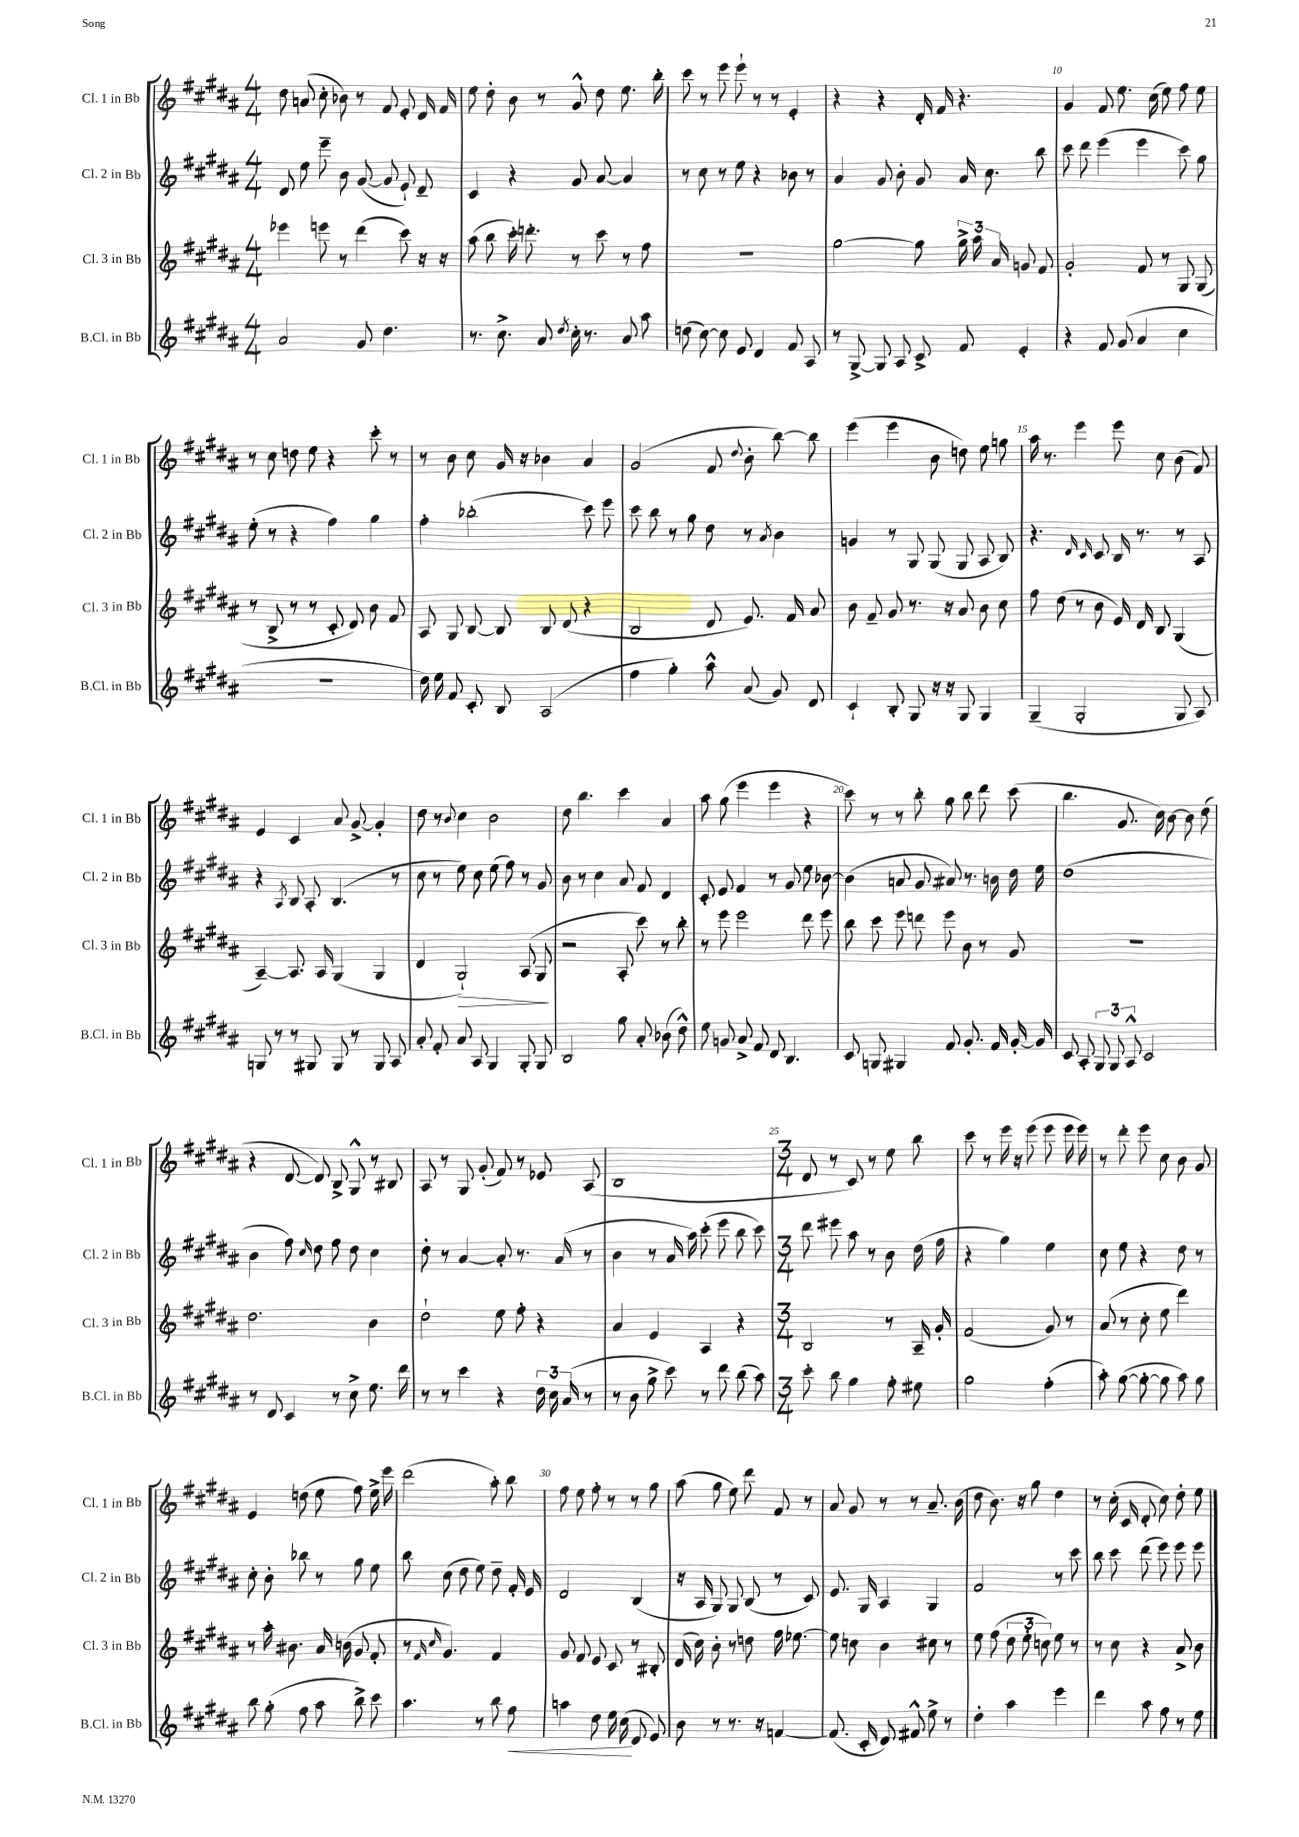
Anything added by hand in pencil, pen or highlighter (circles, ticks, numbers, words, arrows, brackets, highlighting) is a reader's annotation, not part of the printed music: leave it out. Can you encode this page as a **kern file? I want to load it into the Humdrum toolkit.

**kern	**dynam	**kern	**dynam	**kern	**kern
*part4	*part4	*part3	*part3	*part2	*part1
*staff4	*staff4	*staff3	*staff3	*staff2	*staff1
*I"B.Cl. in Bb	*	*I"Cl. 3 in Bb	*	*I"Cl. 2 in Bb	*I"Cl. 1 in Bb
*I'B.Cl. in Bb	*	*I'Cl. 3 in Bb	*	*I'Cl. 2 in Bb	*I'Cl. 1 in Bb
*clefG2	*	*clefG2	*	*clefG2	*clefG2
*k[f#c#g#d#a#]	*	*k[f#c#g#d#a#]	*	*k[f#c#g#d#a#]	*k[f#c#g#d#a#]
*M4/4	*	*M4/4	*	*M4/4	*M4/4
=6	=6	=6	=6	=6	=6
2a#/	.	4eee-X\	.	8d#/	8dd#\
.	.	.	.	8ee\	(8an/
.	.	8eeen\	.	8eee~\	8cc#'\
.	.	8r	.	8b\	8b-X\)
8g#/	.	(4ddd#\	.	([8g#/	8r
4.dd#\	.	.	.	8g#/]	8f#/
.	.	8ccc#\)	.	8e`/)	8e'/
.	.	16r	.	8d#~/	16d#/
.	.	16r	.	.	16f#/
=7	=7	=7	=7	=7	=7
8.r	.	(8aa#\	.	4c#/	8ee\
.	.	8bb\	.	.	8dd#'\
8.cc#^\	.	.	.	.	.
.	.	16ccc#'\)	.	4r	8b\
.	.	8.dddn'\	.	.	.
8a#/	.	.	.	.	8r
8qdd#/	.	.	.	.	.
16cc#'\	.	8r	.	8g#/	8g#^^/
8.r	.	.	.	.	.
.	.	8ccc#\	.	[8a#/	8dd#\
8a#/	.	8r	.	4a#/]	8.ee\
8aa#\	.	8ff#\	.	.	.
.	.	.	.	.	16bb'\
=8	=8	=8	=8	=8	=8
(8ddn\	.	1r	.	8r	8ccc#\
[8cc#\)	.	.	.	8cc#\	8r
8cc#\]	.	.	.	8r	8eee\
8e/	.	.	.	8ee\	8eee`\
4d#/	.	.	.	4r	8r
.	.	.	.	.	8r
8f#/	.	.	.	8b-X\	4e'/
8A#/	.	.	.	8r	.
=9	=9	=9	=9	=9	=9
8r	.	[2gg#\	.	4a#/	4r
[8G#^/	.	.	.	.	.
8G#/]	.	.	.	8g#/	4r
8A#/	.	.	.	8b'\	.
8c#^/	.	8gg#\]	.	8g#/	16d#'/
.	.	.	.	.	16f#/
8f#/	.	24gg#^\	.	16a#/	4.r
.	.	24aa#\	.	.	.
.	.	.	.	8.cc#\	.
.	.	24a#/	.	.	.
4e'/	.	8gn/	.	.	.
.	.	8f#/	.	8bb\	.
=10	=10	=10	=10	=10	=10
4r	.	2g#'/	.	8ccc#\	4g#/
.	.	.	.	8ddd#\	.
8f#/	.	.	.	(4eee\	8f#/
(8g#/	.	.	.	.	8.ee\
4a#/	.	8f#/	.	4eee\	.
.	.	.	.	.	(16cc#\
.	.	8r	.	.	8ee\)
4cc#\	.	8G#/	.	8ccc#\)	8ff#\
.	.	(8G#/	.	8gg#\	8ee\
!!LO:LB:g=z
=11	=11	=11	=11	=11	=11
1r	.	8r	.	(8ee'\	8r
.	.	8B^/	.	8r	8cc#\
.	.	8r	.	4r	8ddn\
.	.	8r	.	.	8ee\
.	.	8c#'/	.	4ff#\)	4r
.	.	8d#/)	.	.	.
.	.	8b\	.	4gg#\	8ccc#'\
.	.	8f#/	.	.	8r
=12	=12	=12	=12	=12	=12
16dd#\)	.	8A#/	.	4ff#'\	8r
16ee\	.	.	.	.	.
8f#/	.	8G#/	.	.	8b\
8c#'/	.	[8B/	.	(2bb-X'\	8cc#\
8B/	.	8B/]	.	.	16g#/
.	.	.	.	.	16r
(2A#/	.	8B/	.	.	4b-X\
.	.	(8d#/	.	.	.
.	.	4r	.	8ccc#\)	4a#/
.	.	.	.	8eee\	.
=13	=13	=13	=13	=13	=13
4ff#\	.	2B/	.	8ccc#\	(2g#/
.	.	.	.	8bb\	.
4gg#'\)	.	.	.	8r	.
.	.	.	.	8gg#\	.
8aa#^^\	.	8d#/	.	8dd#\	8f#/
.	.	.	.	.	8qqdd#/
(8a#/	.	8.e/)	.	8r	8b'\
.	.	.	.	8qa#/	.
8g#/)	.	.	.	4b\	[8bb\)
.	.	16f#/	.	.	.
8d#/	.	8a#/	.	.	8bb\]
=14	=14	=14	=14	=14	=14
4c#`/	.	8b\	.	4gn/	(4eee\
.	.	8f#~/	.	.	.
8B'/	.	8g#/	.	8r	4eee\
8G#/	.	8.r	.	8G#/	.
16r	.	.	.	(8G#/	8b\
16r	.	16r	.	.	.
8G#/	.	8a#/	.	8G#/	8ddn\)
4G#/	.	8b\	.	8A#/	8ee\
.	.	8cc#\	.	8B/)	8ggn\
=15	=15	=15	=15	=15	=15
(4G#~/	.	8ff#\	.	4.r	16aa#\
.	.	.	.	.	8.r
.	.	(8dd#\	.	.	.
2G#'/	.	8r	.	.	4eee\
.	.	.	.	16qqd#/	.
.	.	.	.	16qqc#/	.
.	.	8b\	.	8c#/	.
.	.	16e/)	.	16B/	8eee\
.	.	16d#/	.	8.r	.
.	.	8B/	.	.	8cc#\
8G#/	.	(4G#/	.	8r	(8b\
8A#/)	.	.	.	8A#/	8f#/)
!!LO:LB:g=z
=16	=16	=16	=16	=16	=16
8Gn/	.	[4A#~/)	.	4r	4e/
8r	.	.	.	.	.
.	.	.	.	8qA#/	.
8r	.	8.A#/]	.	8B/	4c#/
8G#X/	.	.	.	8A#'/	.
.	.	16A#/	.	.	.
8G#/	.	(4G#/	.	(4.B/	8a#/
8r	.	.	.	.	[8g#^/
8G#/	.	4G#/	.	.	4g#'/]
8A#/	.	.	.	8r	.
=17	=17	=17	=17	=17	=17
8a#'/	.	4d#/	.	8cc#\	8dd#\
8f#'/	.	.	.	8r	8r
.	.	.	.	.	8qqb/
!	!	!	!LO:HP:b	!	!
8a#/	.	2G#`/)	>	8ee\)	4cc#\
8A#/	.	.	.	8cc#\	.
4G#/	.	.	.	(8ee\	2b\
.	.	.	.	8ff#\)	.
8G#'/	.	(8A#/	.	8r	.
8G#/	.	8G#/	.	8g#/	.
.	.	.	]	.	.
=18	=18	=18	=18	=18	=18
2B/	.	2r	.	8b\	8dd#\
.	.	.	.	8r	4.bb\
.	.	.	.	4cc#\	.
8gg#\	.	8A#'/	.	8a#/	4ccc#\
8a#'/	.	8ccc#\)	.	8f#/	.
(8b-X\	.	8r	.	4d#/	4a#/
8dd#^^\)	.	8bb'\	.	.	.
=19	=19	=19	=19	=19	=19
8ee\	.	8r	.	8c#'/	8aa#\
8gn/	.	8eee\	.	8e/	(8gg#\
8a#^/	.	2eee\	.	4f#/	4eee\
8f#/	.	.	.	.	.
8d#/	.	.	.	8r	4eee\
4.B/	.	.	.	8g#/	.
.	.	8ddd#\	.	8ee\	4r
.	.	8eee\	.	[8b-X\	.
=20	=20	=20	=20	=20	=20
8c#/	.	8bb\	.	(4b-\]	8ccc#\)
8Gn/	.	8ccc#\	.	.	8r
4G#X/	.	8eee\	.	8an/	8r
.	.	8dddn\	.	8g#/	8bb'\
8f#/	.	8eee\	.	8a#X/)	8gg#\
8.g#'/	.	8b\	.	8.r	8bb\
.	.	8r	.	.	8ddd#\
16f#/	.	.	.	16bn\	.
[16g#'/	.	8g#/	.	16dd#\	(8ccc#\
16g#/]	.	.	.	16ee\	.
=21	=21	=21	=21	=21	=21
8c#/	.	1r	.	(1dd#	4.bb\
8A#'/	.	.	.	.	.
12G#/	.	.	.	.	.
12G#/	.	.	.	.	.
.	.	.	.	.	8.g#/
12A#^^/	.	.	.	.	.
2c#/	.	.	.	.	.
.	.	.	.	.	16cc#\)
.	.	.	.	.	[8b\
.	.	.	.	.	8b\]
.	.	.	.	.	(8dd#\
!!LO:LB:g=z
=22	=22	=22	=22	=22	=22
8r	.	2.dd#\	.	4b\	4r
8d#/	.	.	.	.	.
4c#/	.	.	.	8ff#\)	[8d#/
.	.	.	.	16qqcc#/	.
.	.	.	.	8dd#\	8d#/])
8r	.	.	.	8ff#\	8B^/
8cc#^\	.	.	.	8dd#\	8G#^^/
8.ee\	.	4b\	.	4cc#\	8r
.	.	.	.	.	8B#X/
16ddd#\	.	.	.	.	.
=23	=23	=23	=23	=23	=23
8r	.	2dd#`\	.	8dd#'\	8A#/
8r	.	.	.	8r	8r
4ccc#\	.	.	.	[4a#/	8G#/
.	.	.	.	.	(8g#'/
4r	.	8ee\	.	8a#'/]	8f#/)
.	.	8ff#'\	.	8.r	8r
24dd#\	.	4r	.	.	8e-X/
24cc#\	.	.	.	.	.
.	.	.	.	(16a#/	.
(24a#/	.	.	.	.	.
8r	.	.	.	8r	(8A#/
=24	=24	=24	=24	=24	=24
8r	.	4a#/	.	4b\	1B
8b\	.	.	.	.	.
8gg#^\	.	4e/	.	8r	.
8ccc#\)	.	.	.	16a#/	.
.	.	.	.	16aa#\)	.
8r	.	4A#/	.	(8ccc#'\	.
8ddd#\	.	.	.	8eee\	.
(8bb\	.	4r	.	8bb\	.
8aa#\)	.	.	.	8ccc#\)	.
=25	=25	=25	=25	=25	=25
*M3/4	*	*M3/4	*	*M3/4	*M3/4
8ccc#'\	.	2B/	.	8ddd#\	8d#/
8bb\	.	.	.	8eee#X\	8r
4gg#\	.	.	.	8aa#\	8c#/)
.	.	.	.	8r	8r
8ff#'\	.	8r	.	8b\	8ee\
8ee#X\	.	16A#~/	.	(16dd#\	8bb\
.	.	16g#'/	.	16ff#\	.
=26	=26	=26	=26	=26	=26
2gg#\	.	(2f#/	.	4r	8ccc#\
.	.	.	.	.	8r
.	.	.	.	4gg#\)	16eee\
.	.	.	.	.	16r
.	.	.	.	.	(8eee\
(4ff#'\	.	8g#/)	.	4ee\	8eee\
.	.	8r	.	.	16eee\
.	.	.	.	.	16eee\)
=27	=27	=27	=27	=27	=27
8aa#'\)	.	(8a#/	.	8cc#\	8r
([8gg#\	.	8r	.	8ee\	8ddd#'\
8gg#'\_	.	8cc#'\	.	4r	8eee\
8gg#\]	.	8ee\	.	.	8cc#\
8aa#\)	.	4ddd#\)	.	8dd#\	8b\
8gg#\	.	.	.	8r	8g#/
!!LO:LB:g=z
=28	=28	=28	=28	=28	=28
8bb\	.	8r	.	8cc#'\	4e/
(8gg#'\	.	16aa#'\	.	8b'\	.
.	.	8.b#X\	.	.	.
8ff#\	.	.	.	8bb-X\	(8ddn\
8aa#\	.	16a#/	.	8r	8ee\
.	.	(16bn\	.	.	.
8bb^\)	.	8g#/	.	8gg#\	8ff#\)
8ccc#\	.	8f#'/	.	8ee\	16ee^\
.	.	.	.	.	16eee\
=29	=29	=29	=29	=29	=29
4.aa#\	.	8r	.	8bb\	(2ddd#\
.	.	16qqf#/	.	.	.
.	.	16qqcc#/	.	.	.
.	.	4.g#/)	.	(8cc#\	.
.	.	.	.	8dd#\	.
8r	.	.	.	8ee\)	.
8bb\	.	4f#/	.	8dd#~\	8aa#'\)
!	!LO:HP:b	!	!	!	!
8ff#\	<	.	.	16f#'/	8bb\
.	.	.	.	16e/	.
=30	=30	=30	=30	=30	=30
4aan\	.	8g#/	.	2d#/	8ff#\
.	.	8f#/	.	.	8ee\
8dd#\	.	8e/	.	.	8ff#'\
16ee\	.	8c#/	.	.	8r
(16cc#\	.	.	.	.	.
8d#/	[	8r	.	(4B/	8r
8e/)	.	8B#X'/	.	.	8gg#\
=31	=31	=31	=31	=31	=31
8b\	.	(16d#/	.	16r	(8aa#\
.	.	16cc#\)	.	16A#/	.
8r	.	8b'\	.	8G#/)	8gg#\
8.r	.	8r	.	8G#/	8ee\)
.	.	8ddn\	.	(8B/	8ddd#\
16r	.	.	.	.	.
[4fn/	.	16ff#\	.	8r	8f#/
.	.	[8.ee-X\	.	.	.
.	.	.	.	8c#/)	8r
=32	=32	=32	=32	=32	=32
(8.f/]	.	8ee-\]	.	8.e/	8a#/
.	.	8ccn\	.	.	8g#/
16c#'/	.	.	.	16G#/	.
8d#/)	.	4b\	.	4A#/	8r
8f#X^^/	.	.	.	.	8r
8ee^\	.	8cc#X\	.	4G#/	8.a#~/
8r	.	8r	.	.	.
.	.	.	.	.	(16b\
=33	=33	=33	=33	=33	=33
4dd#'\	.	8ee\	.	2f#/	8dd#\
.	.	(8ff#\	.	.	8.b\)
4aa#\	.	12dd#\	.	.	.
.	.	.	.	.	16r
.	.	12ee'\	.	.	.
.	.	.	.	.	8gg#\
.	.	12ccn\)	.	.	.
4eee\	.	8ee\	.	8r	4dd#\
.	.	8r	.	8ccc#\	.
=34	=34	=34	=34	=34	=34
4ddd#\	.	8r	.	8bb\	8r
.	.	8cc#\	.	8ccc#\	(16cc#'\
.	.	.	.	.	16c#/
8aa#\	.	4r	.	(8ddd#\	8d#'/
8ff#\	.	.	.	8eee\)	8cc#\)
8r	.	8a#^/	.	8eee\	8dd#'\
8ee\	.	8b\	.	8eee\	8ee\
==	==	==	==	==	==
*-	*-	*-	*-	*-	*-
